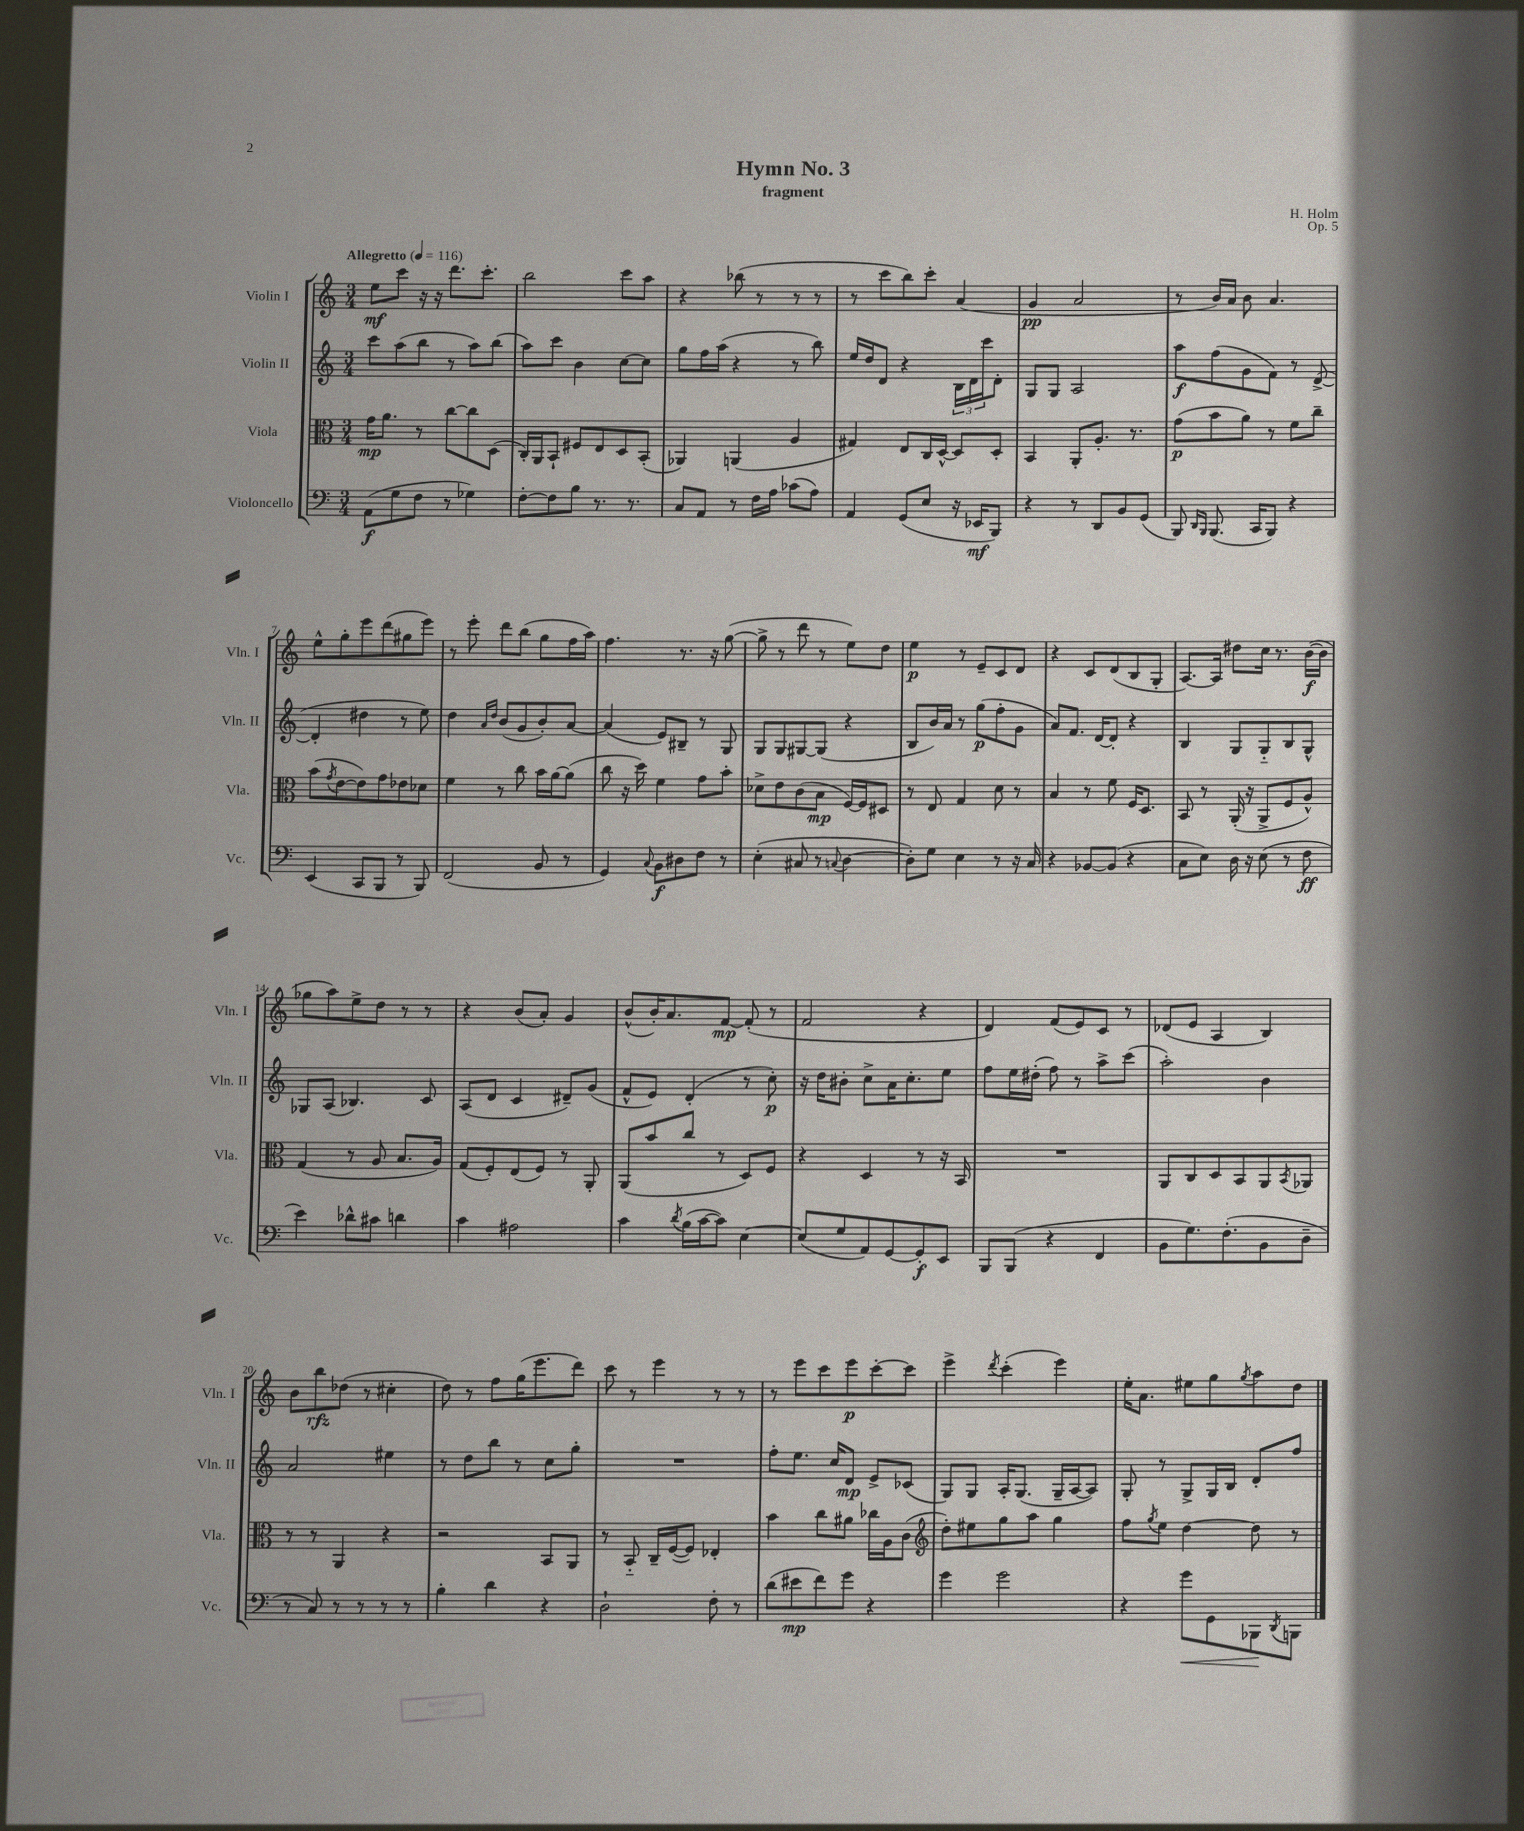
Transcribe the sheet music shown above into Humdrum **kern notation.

**kern	**dynam	**kern	**dynam	**kern	**dynam	**kern	**dynam
*part4	*part4	*part3	*part3	*part2	*part2	*part1	*part1
*staff4	*staff4	*staff3	*staff3	*staff2	*staff2	*staff1	*staff1
*I"Violoncello	*	*I"Viola	*	*I"Violin II	*	*I"Violin I	*
*I'Vc.	*	*I'Vla.	*	*I'Vln. II	*	*I'Vln. I	*
*clefF4	*	*clefC3	*	*clefG2	*	*clefG2	*
*k[]	*	*k[]	*	*k[]	*	*k[]	*
*M3/4	*	*M3/4	*	*M3/4	*	*M3/4	*
*MM116	*	*MM116	*	*MM116	*	*MM116	*
=1	=1	=1	=1	=1	=1	=1	=1
!	!	!	!	!	!	!LO:TX:a:B:t=Allegretto	!
(8AA\L	f	16g\KL	mp	8ccc\L	.	8ee\L	mf
.	.	8.a\J	.	.	.	.	.
8G\	.	.	.	(8aa\	.	8ccc\J	.
8F\J	.	8r	.	8bb\J	.	16r	.
.	.	.	.	.	.	16r	.
8r	.	[8cc\L	.	8r	.	8.ddd\L	.
4G-X\)	.	8cc\]	.	8aa\L)	.	.	.
.	.	.	.	.	.	8.ccc'\J	.
.	.	(8D\J	.	(8bb\J	.	.	.
=2	=2	=2	=2	=2	=2	=2	=2
[8F'\L	.	16C'/LL)	.	8aa\L)	.	2bb\	.
.	.	16AA/J	.	.	.	.	.
8F\]	.	8BB`/J	.	8ccc\J	.	.	.
8B\J	.	8F#X/L	.	4b\	.	.	.
8.r	.	8E/	.	.	.	.	.
.	.	8D/	.	[8cc\L	.	8ccc\L	.
8.r	.	.	.	.	.	.	.
.	.	(8BB'/J	.	8cc\J]	.	8aa\J	.
=3	=3	=3	=3	=3	=3	=3	=3
8C/L	.	4AA-X/)	.	8gg\L	.	4r	.
8AA/J	.	.	.	16ff\L	.	.	.
.	.	.	.	(16aa\JJ	.	.	.
8r	.	(4AAn/	.	4r	.	(8bb-X\	.
16F\LL	.	.	.	.	.	8r	.
16A\JJ	.	.	.	.	.	.	.
(8c-X\L	.	4A/	.	8r	.	8r	.
8A\J)	.	.	.	8bb\)	.	8r	.
=4	=4	=4	=4	=4	=4	=4	=4
4AA/	.	4G#X/)	.	16ee/LL	.	8r	.
.	.	.	.	16dd/J	.	.	.
.	.	.	.	8d/J	.	8ccc\L	.
(8GG/L	.	8E/L	.	4r	.	8bb\)	.
8E/J	.	16C/L	.	.	.	8ccc'\J	.
.	.	[16D^^/JJ	.	.	.	.	.
16r	.	8D/L]	.	24B\LL	.	(4a/	.
.	.	.	.	24d\	.	.	.
16EE-X/KL	mf	.	.	.	.	.	.
.	.	.	.	24ccc\J	.	.	.
8BBB/J)	.	8D'/J	.	8d'\J	.	.	.
=5	=5	=5	=5	=5	=5	=5	=5
4r	.	4BB/	.	8G/L	.	4g/	pp
.	.	.	.	8G/J	.	.	.
8r	.	8AA'/L	.	2A/	.	2a/	.
8DD/L	.	8.A'/J	.	.	.	.	.
8BB/	.	.	.	.	.	.	.
.	.	8.r	.	.	.	.	.
(8GG/J	.	.	.	.	.	.	.
=6	=6	=6	=6	=6	=6	=6	=6
8BBB/)	.	(8g\L	p	8aa\L	f	8r	.
16qqDD/LL	.	.	.	.	.	.	.
16qqBBB/JJ	.	.	.	.	.	.	.
(8.BBB/	.	8b\	.	(8ff\	.	16b/LL)	.
.	.	.	.	.	.	16a/JJ	.
.	.	8a\J)	.	8g\	.	8b\	.
16CC/KL	.	.	.	.	.	.	.
8BBB/J)	.	8r	.	8f\J)	.	4.a/	.
4r	.	8f\L	.	8r	.	.	.
.	.	8cc~\J	.	([8d^/	.	.	.
!!LO:LB:g=z
=7	=7	=7	=7	=7	=7	=7	=7
(4EE/	.	(8b\L	.	4d'/]	.	8ee^^\L	.
.	.	8qg/	.	.	.	.	.
.	.	[8e\	.	.	.	8gg'\	.
8CC/L	.	8e\])	.	4dd#X\	.	8eee\	.
8BBB/J	.	8g\	.	.	.	(8ddd\	.
8r	.	8e-X\	.	8r	.	8gg#X\	.
8BBB/)	.	8d-X\J	.	8ee\)	.	8eee\J)	.
=8	=8	=8	=8	=8	=8	=8	=8
(2FF/	.	4f\	.	4dd\	.	8r	.
.	.	.	.	.	.	8eee'\	.
.	.	.	.	16qqa/LL	.	.	.
.	.	.	.	16qqdd/JJ	.	.	.
.	.	8r	.	(8b/L	.	8ddd\L	.
.	.	8cc\	.	8g/	.	(8bb\J	.
8BB/	.	16b\LL	.	8b'/)	.	8gg\L	.
.	.	[16a\J	.	.	.	.	.
8r	.	(8a\J]	.	[8a/J	.	16ff\L	.
.	.	.	.	.	.	16aa\JJ)	.
=9	=9	=9	=9	=9	=9	=9	=9
4GG/)	.	8cc\	.	(4a/]	.	4.ff\	.
.	.	16r	.	.	.	.	.
.	.	16dd\)	.	.	.	.	.
8qqC/	.	.	.	.	.	.	.
8BB\L	f	4f\	.	8e/L)	.	.	.
8D#X\	.	.	.	8B#X~/J	.	8.r	.
8F\J	.	8g\L	.	8r	.	.	.
.	.	.	.	.	.	16r	.
8r	.	8b'\J	.	8G/	.	([8gg\	.
=10	=10	=10	=10	=10	=10	=10	=10
(4E'\	.	8d-X^\L	.	8G/L	.	8gg^\]	.
.	.	8e\	.	8G/	.	8r	.
8C#X/	.	(8c\	.	[8G#X/	.	8ddd\	.
8r	.	8B\J	mp	(8G#/J]	.	8r	.
8qqCn/	.	.	.	.	.	.	.
[4D\	.	[16F/LL)	.	4r	.	8ee\L)	.
.	.	16F/J]	.	.	.	.	.
.	.	8D#X/J	.	.	.	8dd\J	.
=11	=11	=11	=11	=11	=11	=11	=11
8D'\L])	.	8r	.	8B/L	.	4ee\	p
8G\J	.	8E/	.	16b/L)	.	.	.
.	.	.	.	16a/JJ	.	.	.
4E\	.	4G/	.	8r	.	8r	.
.	.	.	.	(8gg\L	p	8e~/L	.
8r	.	8d\	.	8ff'\	.	8c/	.
16r	.	8r	.	8g\J	.	8d/J	.
16C/	.	.	.	.	.	.	.
=12	=12	=12	=12	=12	=12	=12	=12
4r	.	4B/	.	8a/L)	.	4r	.
.	.	.	.	8.f/J	.	.	.
[8BB-X/L	.	8r	.	.	.	8c/L	.
.	.	.	.	[16d/KL	.	.	.
(8BB-/J]	.	8f\	.	8d'/J]	.	(8d/	.
4r	.	16F/KL	.	4r	.	8B/	.
.	.	8.D/J	.	.	.	.	.
.	.	.	.	.	.	8G'/J	.
=13	=13	=13	=13	=13	=13	=13	=13
8C\L	.	8BB/	.	4B/	.	[8.A/L)	.
8E\J)	.	8r	.	.	.	.	.
.	.	.	.	.	.	16A/Jk]	.
16D\	.	(16AA'/	.	8G/L	.	8dd#X\L	.
16r	.	16r	.	.	.	.	.
(8E\	.	8AA^/L	.	8G/	.	16cc\Jk	.
.	.	.	.	.	.	8.r	.
8r	.	8F/	.	8B/	.	.	.
8F\	ff	8A^^/J)	.	8G^^/J	.	([16b\LL	f
.	.	.	.	.	.	16b\JJ]	.
!!LO:LB:g=z
=14	=14	=14	=14	=14	=14	=14	=14
4e\)	.	(4G/	.	8G-X/L	.	8gg-X\L	.
.	.	.	.	(8A/J	.	8aa\)	.
8d-X^^\L	.	8r	.	4.B-X/)	.	8ee^\	.
8c#X\J	.	8A/	.	.	.	8dd\J	.
4dn\	.	8.B/L	.	.	.	8r	.
.	.	.	.	8c/	.	8r	.
.	.	16A/Jk)	.	.	.	.	.
=15	=15	=15	=15	=15	=15	=15	=15
4c\	.	(8G/L	.	(8A/L	.	4r	.
.	.	8F'/)	.	8d/J	.	.	.
2A#X\	.	(8E/	.	4c/	.	(8b/L	.
.	.	8F/J)	.	.	.	8a'/J)	.
.	.	8r	.	8d#X~/L)	.	4g/	.
.	.	8AA'/	.	(8g/J	.	.	.
=16	=16	=16	=16	=16	=16	=16	=16
4c\	.	(8AA/L	.	8f^^/L	.	(8b^^/L	.
.	.	8b/	.	8e/J)	.	16b'/K)	.
.	.	.	.	.	.	8.a/	.
8qd/	.	.	.	.	.	.	.
(16B\LL	.	8cc/J	.	(4d'/	.	.	.
[16c\J	.	.	.	.	.	.	.
8c\J])	.	8r	.	.	.	[8f/J	mp
[4E\	.	8D/L)	.	8r	.	(8f'/]	.
.	.	8F/J	.	8cc'\)	p	8r	.
=17	=17	=17	=17	=17	=17	=17	=17
(8E/L]	.	4r	.	16r	.	2f/	.
.	.	.	.	16dd\KL	.	.	.
8G/	.	.	.	8b#X'\J	.	.	.
8AA/)	.	4D/	.	8cc^\L	.	.	.
[8GG/	.	.	.	16a\K	.	.	.
.	.	.	.	8.cc'\	.	.	.
8GG'/]	f	8r	.	.	.	4r	.
8EE/J	.	16r	.	8ee\J	.	.	.
.	.	16BB/	.	.	.	.	.
=18	=18	=18	=18	=18	=18	=18	=18
8BBB/L	.	2.r	.	8ff\L	.	4d/)	.
(8BBB/J	.	.	.	16ee\L	.	.	.
.	.	.	.	(16dd#X'\JJ	.	.	.
4r	.	.	.	8ff\)	.	(8f/L	.
.	.	.	.	8r	.	8e/)	.
4FF/	.	.	.	8aa^\L	.	8c/J	.
.	.	.	.	(8ccc\J	.	8r	.
=19	=19	=19	=19	=19	=19	=19	=19
8BB\L	.	8AA/L	.	2aa'\)	.	(8d-X/L	.
8.G\)	.	8C/	.	.	.	8e/J	.
.	.	8D/	.	.	.	4A/	.
(8.F'\	.	.	.	.	.	.	.
.	.	8BB/	.	.	.	.	.
8BB\	.	8AA/	.	4b\	.	4B/)	.
.	.	8qBB/	.	.	.	.	.
8D~\J	.	8AA-X/J	.	.	.	.	.
!!LO:LB:g=z
=20	=20	=20	=20	=20	=20	=20	=20
8r	.	8r	.	2a/	.	8b\L	.
8C/)	.	8r	.	.	.	8bb\	rfz
8r	.	4AA/	.	.	.	(8dd-X\J	.
8r	.	.	.	.	.	8r	.
8r	.	4r	.	4ee#X\	.	4cc#X'\	.
8r	.	.	.	.	.	.	.
=21	=21	=21	=21	=21	=21	=21	=21
4B'\	.	2r	.	8r	.	8dd\)	.
.	.	.	.	8dd\L	.	8r	.
4d\	.	.	.	8bb\J	.	8ff\L	.
.	.	.	.	8r	.	(16gg\K	.
.	.	.	.	.	.	8.eee\	.
4r	.	8BB/L	.	8cc\L	.	.	.
.	.	8AA/J	.	8gg'\J	.	8ddd\J)	.
=22	=22	=22	=22	=22	=22	=22	=22
2D`\	.	8r	.	2.r	.	8ccc\	.
.	.	8BB/	.	.	.	8r	.
.	.	16C~/LL	.	.	.	4eee\	.
.	.	([16F/J	.	.	.	.	.
.	.	8F/J])	.	.	.	.	.
8F'\	.	4E-X'/	.	.	.	8r	.
8r	.	.	.	.	.	8r	.
=23	=23	=23	=23	=23	=23	=23	=23
(8d\L	.	4b\	.	8ff'\L	.	8r	.
8e#X\	mp	.	.	8.ee\J	.	8eee\L	.
8f\)	.	8cc\L	.	.	.	8ccc\	.
.	.	.	.	16cc/KL	.	.	.
8g\J	.	8a#X\J	.	8d/J	mp	8eee\	p
4r	.	16cc-X\LL	.	8e^/L	.	[8ccc'\	.
.	.	16A\J	.	.	.	.	.
.	.	(8c\J	.	(8c-X/J	.	8ccc\J]	.
=24	=24	=24	=24	=24	=24	=24	=24
*	*	*clefG2	*	*	*	*	*
4g\	.	8dd'\L)	.	8G/L)	.	4eee^\	.
.	.	8ee#X\	.	8G/J	.	.	.
.	.	.	.	.	.	8qddd/	.
2g\	.	8gg\	.	16A'/KL	.	(4ccc'\	.
.	.	.	.	(8.G/J	.	.	.
.	.	8aa\J	.	.	.	.	.
.	.	4gg\	.	16G~/LL	.	4eee\)	.
.	.	.	.	[16A/J	.	.	.
.	.	.	.	8A/J])	.	.	.
=25	=25	=25	=25	=25	=25	=25	=25
4r	.	8ff\L	.	8G'/	.	16ee'\KL	.
.	.	.	.	.	.	8.a\J	.
.	.	8qgg/	.	.	.	.	.
.	.	8ee\J	.	8r	.	.	.
!	!LO:HP:b	!	!	!	!	!	!
8g\L	<	[4dd\	.	8G^/L	.	8ee#X\L	.
8GG\	.	.	.	16G/L	.	8gg\	.
.	.	.	.	16B/JJ	.	.	.
.	.	.	.	.	.	8qgg/	.
8BBB-X\	.	8dd\]	.	8d'/L	.	8aa\	.
8qDD/	.	.	.	.	.	.	.
8BBBn\J	[	8r	.	8ff/J	.	8dd\J	.
==	==	==	==	==	==	==	==
*-	*-	*-	*-	*-	*-	*-	*-
